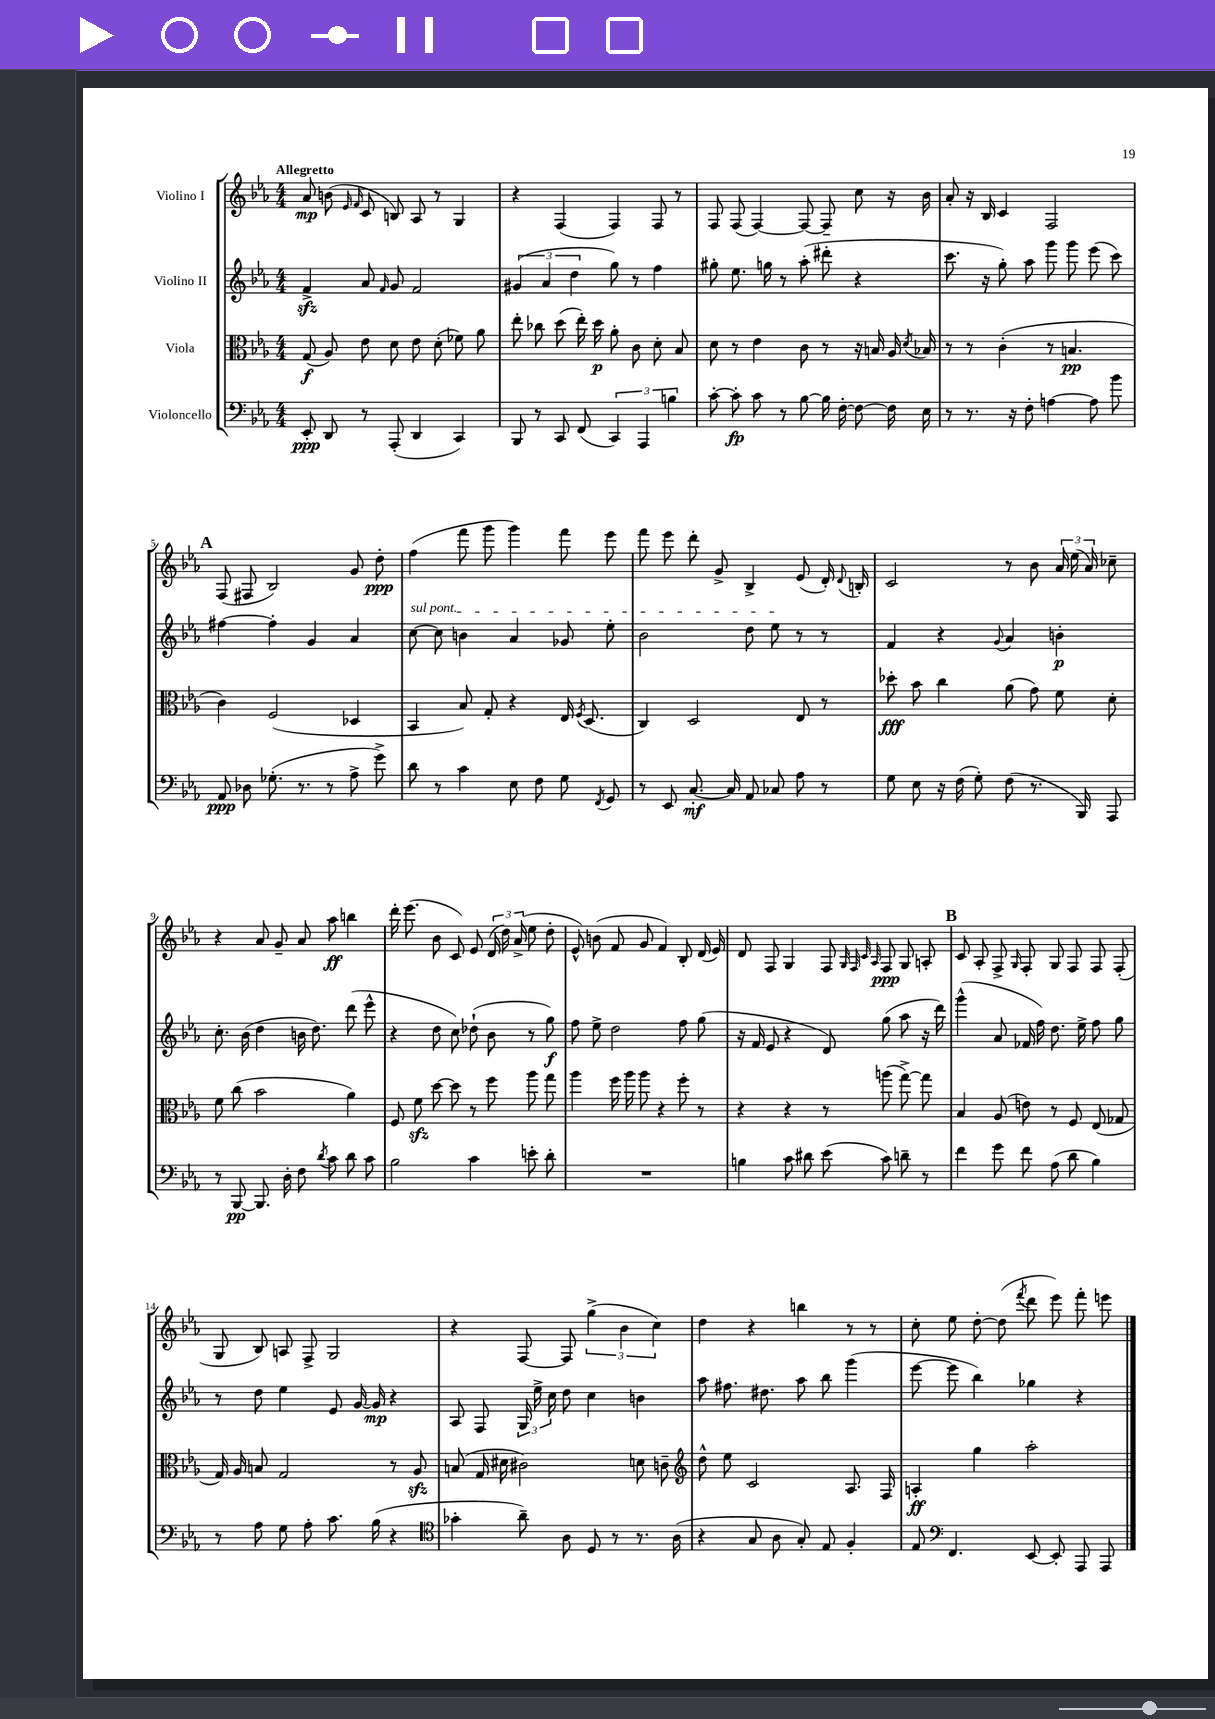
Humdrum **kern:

**kern	**dynam	**kern	**dynam	**kern	**dynam	**kern	**dynam
*part4	*part4	*part3	*part3	*part2	*part2	*part1	*part1
*staff4	*staff4	*staff3	*staff3	*staff2	*staff2	*staff1	*staff1
*I"Violoncello	*	*I"Viola	*	*I"Violino II	*	*I"Violino I	*
*clefF4	*	*clefC3	*	*clefG2	*	*clefG2	*
*k[b-e-a-]	*	*k[b-e-a-]	*	*k[b-e-a-]	*	*k[b-e-a-]	*
*M4/4	*	*M4/4	*	*M4/4	*	*M4/4	*
=1	=1	=1	=1	=1	=1	=1	=1
!	!	!	!	!	!	!LO:TX:a:B:t=Allegretto	!
8EE-'/	ppp	(8G/	f	4fzz^/	.	8a-/	mp
8DD/	.	8A-/)	.	.	.	(8bn\	.
.	.	.	.	.	.	16qqe-/	.
.	.	.	.	.	.	16qqf/	.
8r	.	8e-\	.	8a-/	.	8c/	.
.	.	.	.	16qqf/	.	.	.
(8AAA-'/	.	8d\	.	8g/	.	8Bn/)	.
4DD/	.	8e-\	.	2f/	.	8A-/	.
.	.	(8d'\	.	.	.	8r	.
4CC/)	.	8f-X\)	.	.	.	4G/	.
.	.	8a-\	.	.	.	.	.
=2	=2	=2	=2	=2	=2	=2	=2
8BBB-/	.	8ee-'\	.	(6g#X/	.	4r	.
8r	.	8cc-X\	.	.	.	.	.
.	.	.	.	6a-/	.	.	.
8CC/	.	(8dd\	.	.	.	(4F/	.
.	.	.	.	6dd\	.	.	.
(8FF/	.	16ee-'\)	.	.	.	.	.
.	.	16dd\	p	.	.	.	.
6CC/)	.	8a-'\	.	8gg\)	.	4F/)	.
.	.	8c\	.	8r	.	.	.
6AAA-/	.	.	.	.	.	.	.
.	.	8d'\	.	4ff\	.	8F/	.
6Bn\	.	.	.	.	.	.	.
.	.	8B-/	.	.	.	8r	.
=3	=3	=3	=3	=3	=3	=3	=3
[8c'\	.	8d\	.	8gg#X'\	.	8F/	.
8c'\]	fp	8r	.	8.ee-\	.	(8F/	.
8c\	.	4e-\	.	.	.	[4F/)	.
.	.	.	.	16ggn\	.	.	.
8r	.	.	.	8r	.	.	.
[8B-\	.	8c\	.	(8aa-'\	.	8F/_	.
16B-\]	.	8r	.	8ddd#X'\	.	8F~/]	.
[16F'\	.	.	.	.	.	.	.
8F\_	.	16r	.	4r	.	8cc\	.
.	.	16Bn/	.	.	.	.	.
16F\]	.	16A-/	.	.	.	16r	.
.	.	8qd/	.	.	.	.	.
16E-\	.	16B-X/	.	.	.	16b-\	.
=4	=4	=4	=4	=4	=4	=4	=4
8r	.	8r	.	8.ccc\	.	8a-'/	.
8.r	.	8r	.	.	.	16r	.
.	.	.	.	16r	.	16B-/	.
.	.	(4c'\	.	8gg'\)	.	4c/	.
16r	.	.	.	.	.	.	.
8F'\	.	.	.	8aa-\	.	.	.
[4An\	.	8r	.	8ggg\	.	2F/	.
.	.	4.Bn/	pp	8ggg\	.	.	.
8A\]	.	.	.	(8eee-\	.	.	.
8b-\	.	.	.	8ccc\)	.	.	.
!!LO:LB:g=z
!!LO:REH:place=s1:t=A
=5	=5	=5	=5	=5	=5	=5	=5
8AA-/	ppp	4c\)	.	[4ff#X\	.	(8F/	.
8D-X\	.	.	.	.	.	8F#X/	.
(8.G-X'\	.	(2F/	.	4ff#'\]	.	2B-/)	.
8.r	.	.	.	.	.	.	.
.	.	.	.	4g/	.	.	.
8r	.	.	.	.	.	.	.
8A-^\	.	4D-X/	.	4a-/	.	8g/	.
8g^\)	.	.	.	.	.	8dd'\	ppp
=6	=6	=6	=6	=6	=6	=6	=6
!	!	!	!	!LO:TX:a:i:t=sul pont.	!	!	!
8d\	.	4BB-/	.	[8cc\	.	(4ff\	.
8r	.	.	.	8cc\]	.	.	.
4c\	.	8B-/)	.	4bn\	.	8fff\	.
.	.	8G'/	.	.	.	8ggg\	.
8E-\	.	4r	.	4a-/	.	4ggg\)	.
8F\	.	.	.	.	.	.	.
8G\	.	16E-/	.	8g-X/	.	8fff\	.
.	.	8qF/	.	.	.	.	.
.	.	(8.D/	.	.	.	.	.
8qFF/	.	.	.	.	.	.	.
8GG/	.	.	.	8ee-'\	.	8eee-\	.
=7	=7	=7	=7	=7	=7	=7	=7
8r	.	4C/)	.	2b-\	.	8fff\	.
8EE-/	.	.	.	.	.	8eee-\	.
[8.C'/	mf	2D/	.	.	.	8ddd'\	.
.	.	.	.	.	.	8g^/	.
16C/]	.	.	.	.	.	.	.
8AA-/	.	.	.	8dd\	.	4B-^/	.
8C-X/	.	.	.	8ee-\	.	.	.
8A-\	.	8E-/	.	8r	.	(8e-/	.
8r	.	8r	.	8r	.	16d'/)	.
.	.	.	.	.	.	8qqd/	.
.	.	.	.	.	.	16Bn'/	.
=8	=8	=8	=8	=8	=8	=8	=8
8G\	.	8dd-X'\	fff	4f/	.	2c/	.
8E-\	.	8b-\	.	.	.	.	.
16r	.	4cc\	.	4r	.	.	.
(16F\	.	.	.	.	.	.	.
8G'\)	.	.	.	.	.	.	.
.	.	.	.	8qqg/	.	.	.
(8F\	.	(8a-\	.	4a-/	.	8r	.
8.r	.	8g\)	.	.	.	8b-\	.
.	.	8f\	.	4bn'\	p	24a-/	.
.	.	.	.	.	.	(24ee-\	.
16BBB-/)	.	.	.	.	.	.	.
.	.	.	.	.	.	24a-/)	.
8AAA-/	.	8d'\	.	.	.	8cc-X~\	.
!!LO:LB:g=z
=9	=9	=9	=9	=9	=9	=9	=9
8r	.	8f\	.	8.cc'\	.	4r	.
[8BBB-/	pp	(8cc\	.	.	.	.	.
.	.	.	.	(16b-\	.	.	.
8.BBB-/]	.	2b-\	.	4dd\	.	8a-/	.
.	.	.	.	.	.	8g~/	.
16D'\	.	.	.	.	.	.	.
8F\	.	.	.	16bn\	.	8a-/	.
.	.	.	.	8.dd\)	.	.	.
8qd/	.	.	.	.	.	.	.
8c\	.	.	.	.	.	8aa-\	ff
8d\	.	4a-\)	.	(8ddd\	.	4bbn\	.
8c\	.	.	.	8eee-^^\	.	.	.
=10	=10	=10	=10	=10	=10	=10	=10
2B-\	.	8F/	.	4r	.	16ddd'\	.
.	.	.	.	.	.	(8.eee-\	.
.	.	8fzz\	.	.	.	.	.
.	.	[8dd\	.	8dd\	.	8b-\	.
.	.	8dd\]	.	8cc\)	.	8c/)	.
4c\	.	8r	.	(8dd-X`\	.	8e-/	.
.	.	8ff\	.	8b-\	.	(24d/	.
.	.	.	.	.	.	24dd\)	.
.	.	.	.	.	.	(24a-^/	.
8en'\	.	8aa-\	.	8r	.	8ee-\	.
8d'\	.	8gg\	.	8gg\)	f	8dd'\	.
=11	=11	=11	=11	=11	=11	=11	=11
1r	.	4aa-\	.	8ff\	.	8e-^^/)	.
.	.	.	.	8ee-^\	.	(8bn\	.
.	.	16ff\	.	2dd\	.	8f/	.
.	.	16aa-\	.	.	.	.	.
.	.	8aa-\	.	.	.	8g/	.
.	.	4r	.	.	.	4f/)	.
.	.	8ff'\	.	8ff\	.	8B-'/	.
.	.	8r	.	(8gg\	.	(16d/	.
.	.	.	.	.	.	16e-/)	.
=12	=12	=12	=12	=12	=12	=12	=12
4Bn\	.	4r	.	16r	.	8d/	.
.	.	.	.	16f/	.	.	.
.	.	.	.	8e-/	.	8F/	.
8c\	.	4r	.	4r	.	4G/	.
8d#X\	.	.	.	.	.	.	.
(8e-\	.	8r	.	8d/)	.	8F/	.
.	.	.	.	.	.	32qqG/	.
.	.	.	.	.	.	32qqF/	.
.	.	.	.	.	.	32qqc/	.
.	.	.	.	.	.	32qqA-/	.
8c\)	.	(8aan\	.	(8gg\	.	8F/	ppp
8dn~\	.	[8gg^\)	.	8aa-\	.	8G/	.
8r	.	8gg\]	.	16r	.	8An'/	.
.	.	.	.	16ddd\)	.	.	.
!!LO:REH:place=s1:t=B
=13	=13	=13	=13	=13	=13	=13	=13
4f\	.	4B-/	.	(4ggg^^\	.	8c/	.
.	.	.	.	.	.	8A-'/	.
8g\	.	(8A-/	.	8a-/	.	8F^/	.
.	.	.	.	.	.	16qqG/	.
8f\	.	8en\)	.	16f-X/	.	8F'/	.
.	.	.	.	16ff\)	.	.	.
(8A-\	.	8r	.	8.dd\	.	8G/	.
8d\	.	8F/	.	.	.	8F/	.
.	.	.	.	16ee-^\	.	.	.
4B-\)	.	(8E-/	.	8ff\	.	8F/	.
.	.	8G-X/	.	8gg\	.	(8F'/	.
!!LO:LB:g=z
=14	=14	=14	=14	=14	=14	=14	=14
8r	.	16G/)	.	8r	.	8G/	.
.	.	16A-/	.	.	.	.	.
8A-\	.	8Bn/	.	8dd\	.	8B-/)	.
8G\	.	2G/	.	4ee-\	.	8An/	.
8A-'\	.	.	.	.	.	8F^/	.
8.c\	.	.	.	8e-/	.	2G/	.
.	.	.	.	[16g/	.	.	.
(16B-\	.	.	.	16g/]	mp	.	.
4r	.	8r	.	4r	.	.	.
.	.	8A-zz/	.	.	.	.	.
=15	=15	=15	=15	=15	=15	=15	=15
*clefC4	*	*	*	*	*	*	*
4g-X'\	.	(8Bn/	.	8A-/	.	4r	.
.	.	16G/	.	8F/	.	.	.
.	.	16d#X\	.	.	.	.	.
8a-~\)	.	2c#X\)	.	24G/	.	[8F/	.
.	.	.	.	24ee-^\	.	.	.
.	.	.	.	24cc\	.	.	.
8A-\	.	.	.	8dd\	.	8F/]	.
8D/	.	.	.	4cc\	.	(6gg^\	.
8r	.	.	.	.	.	.	.
.	.	.	.	.	.	6b-\	.
8.r	.	8dn\	.	4bn\	.	.	.
.	.	.	.	.	.	6cc\)	.
.	.	8cn~\	.	.	.	.	.
(16A-\	.	.	.	.	.	.	.
=16	=16	=16	=16	=16	=16	=16	=16
*	*	*clefG2	*	*	*	*	*
4r	.	8dd^^\	.	8aa-\	.	4dd\	.
.	.	8ee-\	.	8.ff#X\	.	.	.
8G/	.	2c/	.	.	.	4r	.
.	.	.	.	8.dd#X\	.	.	.
8A-\	.	.	.	.	.	.	.
8G'/)	.	.	.	8aa-\	.	4bbn\	.
8E-/	.	.	.	8bb-\	.	.	.
4F'/	.	8.A-/	.	(4ggg\	.	8r	.
.	.	.	.	.	.	8r	.
.	.	16F/	.	.	.	.	.
=17	=17	=17	=17	=17	=17	=17	=17
8E-/	.	4An'/	ff	[8eee-\	.	8cc'\	.
*clefF4	*	*	*	*	*	*	*
4.FF/	.	.	.	8eee-\]	.	8ee-\	.
.	.	4gg\	.	4bb-\)	.	[8dd'\	.
.	.	.	.	.	.	(8dd\]	.
.	.	.	.	.	.	8qfff/	.
[8EE-/	.	2aa-'\	.	4gg-X\	.	8ddd\	.
8EE-'/]	.	.	.	.	.	8eee-\)	.
8AAA-/	.	.	.	4r	.	8fff'\	.
8AAA-/	.	.	.	.	.	8eeen\	.
==	==	==	==	==	==	==	==
*-	*-	*-	*-	*-	*-	*-	*-
